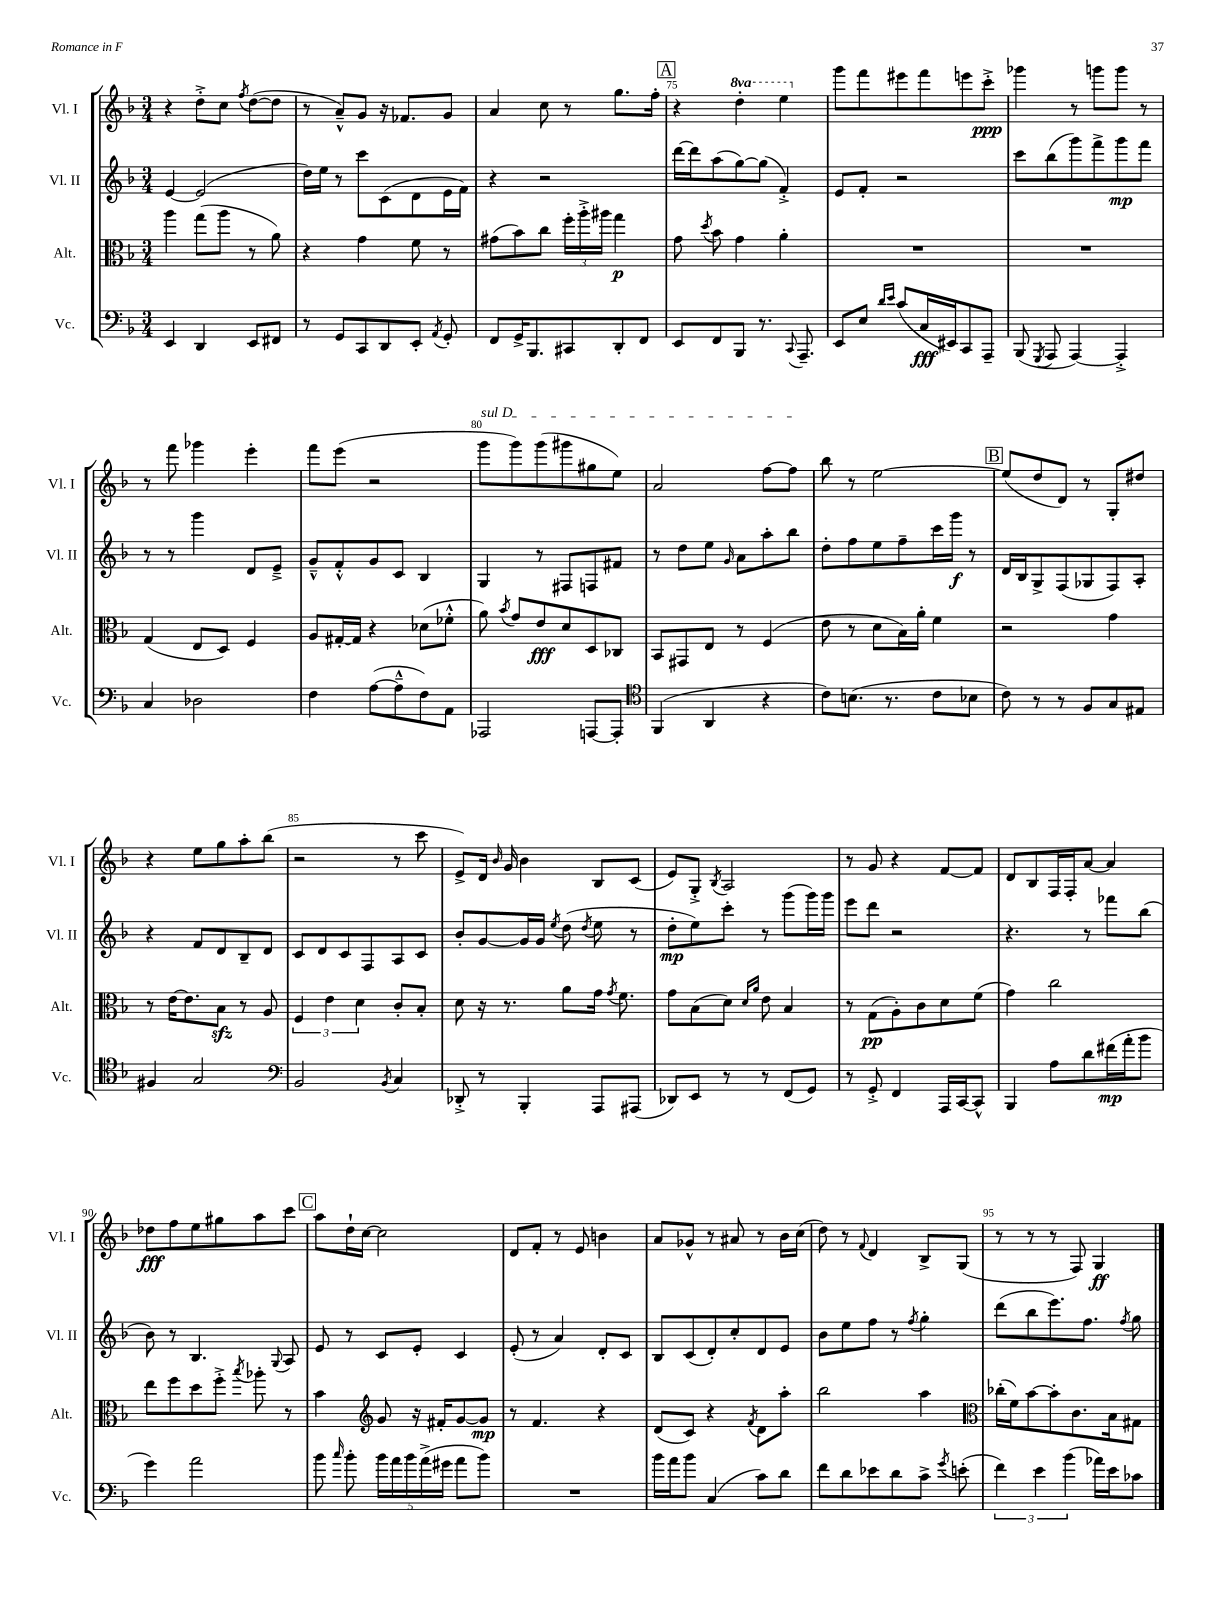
<<
\new StaffGroup <<
\new Staff = "s0" \with { instrumentName = "Vl. I" shortInstrumentName = "Vl. I" } {
    \clef treble \key f \major \numericTimeSignature \time 3/4 \set Staff.ottavationMarkups = #ottavation-simple-ordinals
    \autoBeamOff r4 d''8[-.-> c''8] \acciaccatura { f''8 } d''8[~( d''8] |
    r8 a'8[---^) g'8] r16 fes'8.[ g'8] |
    a'4 c''8 r8 g''8.[ f''16]-. |
    \mark \markup { \box "A" } r4 \ottava #1 d'''4-. e'''4 \ottava #0 |
    g'''8[ f'''8 eis'''8 f'''8 e'''8 c'''8]-.->\ppp |
    ges'''4 r8 g'''8[ g'''8] r8 |
    r8 f'''8 ges'''4 e'''4-. |
    f'''8[ e'''8]( r2 |
    \once \override TextSpanner.bound-details.left.text = \markup { \italic "sul D" } g'''8[\startTextSpan g'''8) g'''8( gis'''8 gis''8 e''8]) |
    a'2 f''8[~ f''8]\stopTextSpan |
    bes''8 r8 e''2~ |
    \mark \markup { \box "B" } e''8[( d''8 d'8]) r8 g8[-. dis''8] |
    r4 e''8[ g''8 a''8-. bes''8]( |
    r2 r8 c'''8 |
    e'8[->) d'16] \grace { bes'16 } g'16 bes'4 bes8[ c'8]( |
    e'8[) g8]-.-> \acciaccatura { bes8 } a2 |
    r8 g'8 r4 f'8[~ f'8] |
    d'8[ bes8 f16 f16-. a'8]~ a'4 |
    des''8[\fff f''8 e''8 gis''8 a''8 c'''8] |
    \mark \markup { \box "C" } a''8[ d''16-! c''16]~ c''2 |
    d'8[ f'8]-. r8 e'8 b'4 |
    a'8[ ges'8]-^ r8 ais'8 r8 bes'16[ c''16]( |
    d''8) r8 \appoggiatura { f'8 } d'4 bes8[-> g8]( |
    r8 r8 r8 f8) g4\ff \bar "|." |
}
\new Staff = "s1" \with { instrumentName = "Vl. II" shortInstrumentName = "Vl. II" } {
    \clef treble \key f \major \numericTimeSignature \time 3/4
    \autoBeamOff e'4~ e'2( |
    d''16[) e''16] r8 c'''8[ c'8( d'8 e'16 f'16]) |
    r4 r2 |
    \mark \markup { \box "A" } d'''16[~ d'''16 a''8( g''8~) g''8]( f'4-.->) |
    e'8[ f'8]-. r2 |
    c'''8[ bes''8( g'''8) f'''8-> g'''8\mp f'''8] |
    r8 r8 g'''4 d'8[ e'8]---> |
    g'8[---^ f'8-.-^ g'8 c'8] bes4 |
    g4 r8 fis8[ f8 fis'8] |
    r8 d''8[ e''8] \grace { g'16 } a'8[ a''8-. bes''8] |
    d''8[-. f''8 e''8 f''8-- c'''16 g'''16]\f r8 |
    \mark \markup { \box "B" } d'16[ bes16 g8-> f8( ges8 f8) a8]-. |
    r4 f'8[ d'8 bes8-- d'8] |
    c'8[ d'8 c'8 f8 a8 c'8] |
    bes'8[-. g'8~ g'16 g'16] \acciaccatura { e''8 } d''8( \acciaccatura { d''8 } e''8 r8 |
    d''8[-.\mp e''8) c'''8]-. r8 g'''8[( g'''16) g'''16] |
    e'''8[ d'''8] r2 |
    r4. r8 fes'''8[ bes''8]( |
    bes'8) r8 bes4. \appoggiatura { g8 } a8 |
    \mark \markup { \box "C" } e'8 r8 c'8[ e'8]-. c'4 |
    e'8-.( r8 a'4) d'8[-. c'8] |
    bes8[ c'8( d'8-.) c''8-. d'8 e'8] |
    bes'8[ e''8 f''8] r8 \acciaccatura { f''8 } g''4-. |
    d'''8[( bes''8 e'''8.) f''8.] \acciaccatura { f''8 } g''8 \bar "|." |
}
\new Staff = "s2" \with { instrumentName = "Alt." shortInstrumentName = "Alt." } {
    \clef alto \key f \major \numericTimeSignature \time 3/4
    \autoBeamOff a''4 g''8[( a''8] r8 a'8) |
    r4 g'4 f'8 r8 |
    gis'8[( bes'8) c''8] \tuplet 3/2 { f''16[-. a''16-.-> ais''16] } g''4\p |
    \mark \markup { \box "A" } g'8 \acciaccatura { d''8 } bes'8 g'4 a'4-. |
    R2. |
    R2. |
    g4( e8[ d8]) f4 |
    a8[ gis16~-. gis16] r4 des'8[( fes'8]-.-^ |
    a'8) \acciaccatura { bes'8 } g'8[ e'8\fff d'8 d8 ces8] |
    bes,8[ gis,8 e8] r8 f4( |
    e'8 r8 d'8[ bes16) a'16]-. f'4 |
    \mark \markup { \box "B" } r2 g'4 |
    r8 e'16[~ e'8. bes8]\sfz r8 a8 |
    \tuplet 3/2 { f4 e'4 d'4 } c'8[-. bes8]-. |
    d'8 r16 r8. a'8[ g'16] \acciaccatura { g'8 } f'8. |
    g'8[ bes8( d'8]) \grace { d'16[ a'16] } e'8 bes4 |
    r8 g8[\pp( a8-.) c'8 d'8 f'8]( |
    g'4) c''2 |
    e''8[ f''8 d''8 f''8]-.-> \acciaccatura { bes''8 } aes''8-. r8 |
    \mark \markup { \box "C" } bes'4 \clef treble g'8 r16 fis'16[-. g'8~ g'8]\mp |
    r8 f'4. r4 |
    d'8[( c'8]) r4 \acciaccatura { f'8 } d'8[ a''8]-. |
    bes''2 a''4 |
    \clef alto ces''16[-.( f'16) bes'8~ bes'8-. c'8. bes16 gis8] \bar "|." |
}
\new Staff = "s3" \with { instrumentName = "Vc." shortInstrumentName = "Vc." } {
    \clef bass \key f \major \numericTimeSignature \time 3/4
    \autoBeamOff e,4 d,4 e,8[ fis,8] |
    r8 g,8[ c,8 d,8 e,8]-. \acciaccatura { a,8 } g,8-. |
    f,8[ g,16-> bes,,8. cis,8 d,8-. f,8] |
    \mark \markup { \box "A" } e,8[ f,8 bes,,8] r8. \appoggiatura { c,8 } a,,8.-- |
    e,8[ e8] \grace { d'16[ e'16] } c'8[( c16\fff eis,16) c,8 a,,8]-- |
    bes,,8( \acciaccatura { g,,8 } a,,8 a,,4~) a,,4-.-> |
    c4 des2 |
    f4 a8[~( a8---^ f8) a,8] |
    aes,,2 a,,8[~ a,,8]-. |
    \clef tenor f,4( a,4 r4 |
    c'8[) b8.]( r8. c'8[ bes8] |
    \mark \markup { \box "B" } c'8) r8 r8 f8[ g8 eis8] |
    fis4 g2 |
    \clef bass bes,2 \acciaccatura { bes,8 } c4 |
    des,8-.-> r8 bes,,4-. a,,8[ ais,,8]( |
    des,8[) e,8] r8 r8 f,8[( g,8]) |
    r8 g,8-.-> f,4 a,,16[ c,16~ c,8]-^ |
    bes,,4 a8[ d'8 fis'16\mp( a'16-. bes'8] |
    g'4) a'2 |
    \mark \markup { \box "C" } bes'8 \grace { c''16 } bes'8-. \tuplet 5/4 { bes'16[ a'16 bes'16 a'16->( gis'16] } a'8[ bes'8]) |
    R2. |
    bes'16[ a'16 bes'8] c4( c'8[) d'8] |
    f'8[ d'8 ees'8 d'8 c'8]-> \acciaccatura { g'8 } e'8-.( |
    \tuplet 3/2 { f'4) e'4 bes'4( } aes'16[) e'16 ces'8] \bar "|." |
}
>>
>>
\layout { \context { \Score currentBarNumber = #72 \override BarNumber.break-visibility = ##(#f #t #t) barNumberVisibility = #(every-nth-bar-number-visible 5) } }
